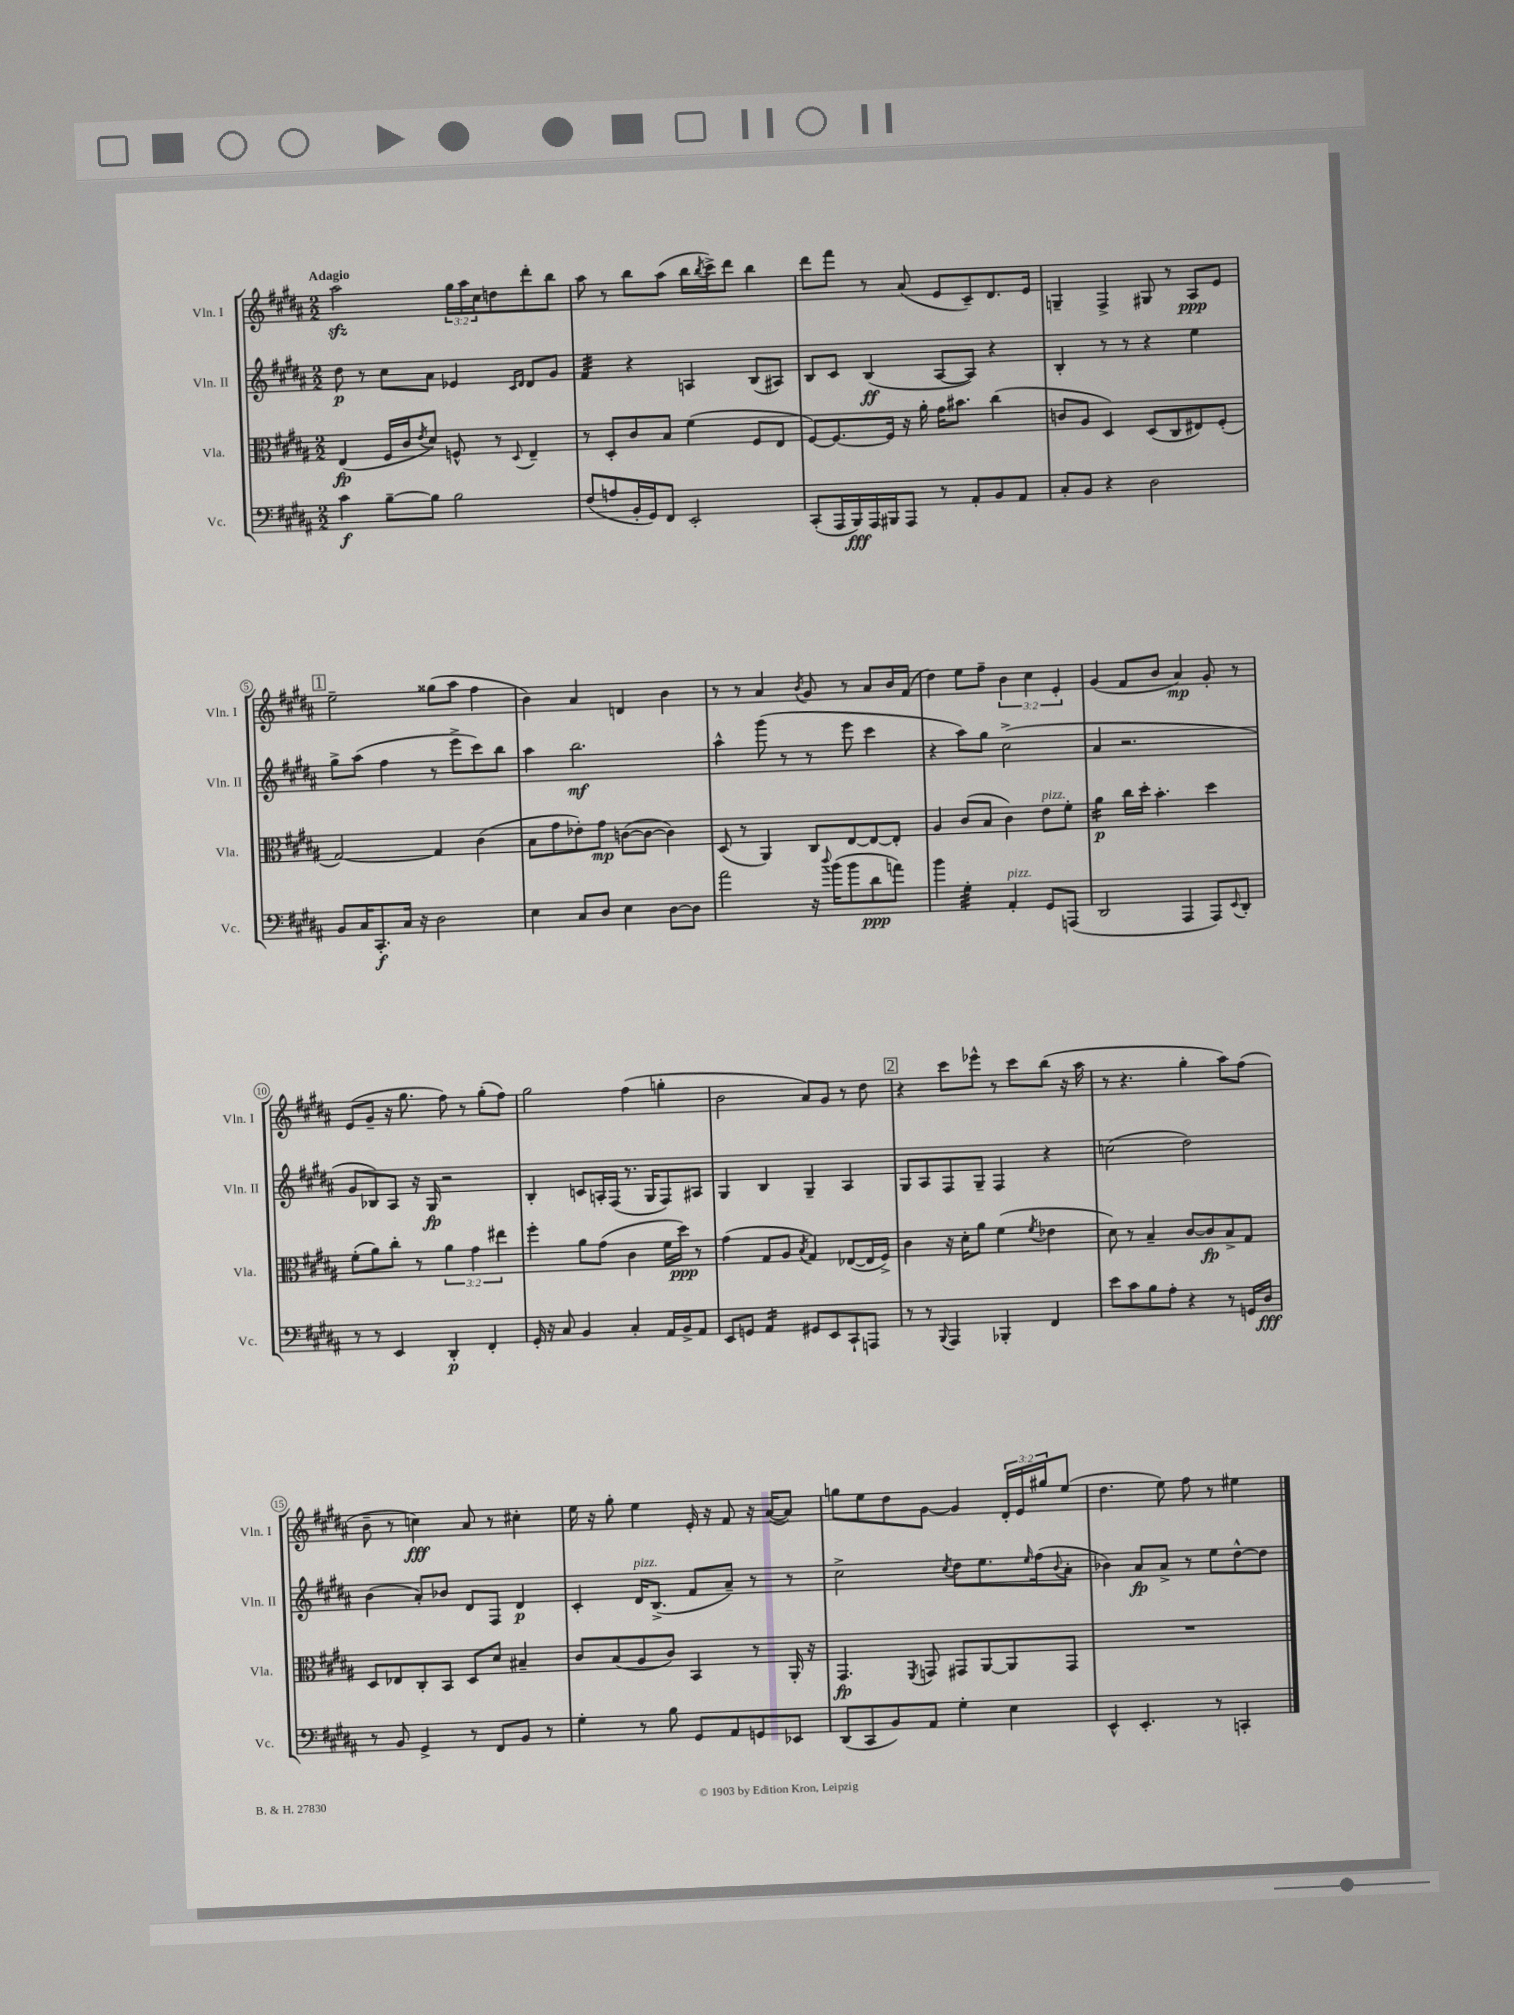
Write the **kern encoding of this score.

**kern	**kern	**kern	**kern
*staff4	*staff3	*staff2	*staff1
*clefF4	*clefC3	*clefG2	*clefG2
*k[f#c#g#d#a#]	*k[f#c#g#d#a#]	*k[f#c#g#d#a#]	*k[f#c#g#d#a#]
*M2/2	*M2/2	*M2/2	*M2/2
4c#\	(4E/	8dd#\	2aa#\
.	.	8r	.
[8B~\L	16F#/LL	8cc#\L	.
.	16c#/J	.	.
.	8qe/	.	.
8B\]J	8d#/J)	8a#\J	.
2B\	8F^^/	4e-/	24gg#\LL
.	.	.	24aa#\
.	.	.	24cc#\J
.	8r	.	8dd\
.	.	16qqc#/LL	.
.	8qqD#/	16qqd#/JJ	.
.	4E~/	8d#/L	8ddd#'\
.	.	8g#/J	8bb\J
=	=	=	=
(8F#/L	8r	4f#/	8aa#\
8A/	8D#'/L	.	8r
16BB'/L	8c#/	4r	8bb\L
16GG#/J)	.	.	.
8FF#/J	8B/J	.	(8aa#\J
2EE'/	(4f#\	4A/	16bb\LL
.	.	.	8qbb/
.	.	.	16ccc#^\J)
.	.	.	8ddd#\J
.	8F#/L	(8B/L	4bb\
.	8E/J	8A#/J)	.
=	=	=	=
(8CC#'/L	[8F#/L)	8B/L	8ddd#\L
16AAA#/L	8.F#/_	8c#/J	8fff#\J
16BBB/)	.	.	.
16AAA#/	.	(4B/	8r
16BBB#/J	16F#/]Jk	.	.
8AAA#/J	16r	.	(8a#/
.	16a#'\	.	.
8r	16g#\LK	[8A#/L	8e/L
.	8.b#\J	.	.
8AA#'/L	.	8A#/]J)	8c#~/)
8BB/	(4cc#\	4r	8.d#/
8AA#/J	.	.	.
.	.	.	16e/Jk
=	=	=	=
8C#'/L	8c/L	4B'/	4G~/
8BB/J	8A#/J	.	.
4r	4D#/)	8r	4F#^/
.	.	8r	.
2D#\	(8D#/L	4r	8G#/
.	8C#/	.	8r
.	8E#/)	4ee\	8A#/L
.	(8F#'/J	.	8e/J
=	=	=	=
8BB/L	[2G#/)	8gg#^\L	2ee~\
16C#/K	.	(8aa#\J	.
8.CC#'/	.	.	.
.	.	4ff#\	.
16C#/Jk	.	.	.
16r	.	.	.
2D#\	4G#/]	8r	(8gg##\L
.	.	8eee^\L	8aa#\J
.	(4c#\	8ccc#\)	4ff#\
.	.	8bb\J	.
=	=	=	=
4E\	8B\L	4aa#\	4b\)
.	8g#\	.	.
8C#/L	8e-'\)	2.bb\	4a#/
8D#/J	8g#\J	.	.
4E\	([8c\L	.	4d/
.	8c\_J	.	.
[8D#\L	4c\])	.	4b\
8D#\]J	.	.	.
=	=	=	=
2a#\	(8D#/	4aa#^^\	8r
.	8r	.	8r
.	4AA#/)	(8ggg#\	4a#/
.	.	8r	.
.	.	.	8qb/
16r	8C#/L	8r	8g#/
8qqdd#/	.	.	.
(16b\LK	.	.	.
8b\	[8E/	8eee\	8r
8d#\	8E/_	4ccc#\	8a#/L
8a\J)	8E'/]J	.	16b/L
.	.	.	(16f#/JJ
=	=	=	=
4b\	4A#/	4r	4dd#\)
4G#'\	(8c#/L	8aa#\L)	8ee\L
.	8B/J	8gg#\J	8ff#~\J
4AA#'/	4c#\)	(2cc#^\	6b\
.	.	.	6cc#\
8GG#/L	8e\L	.	.
.	.	.	6e'/
(8AAA/J	8f#'\J	.	.
=	=	=	=
2DD#/	4a#\	4a#/	(4g#/
.	16cc#\LL	2.r	8f#/L
.	16dd#'\JJ	.	.
.	4.b'\	.	8b/J
4AAA#/	.	.	4a#/)
8AAA#/L)	4dd#\	.	8g#'/
8qqEE/	.	.	.
8DD#'/J	.	.	8r
=	=	=	=
8r	(8f#'\L	8g#/L	(8e/L
8r	8a#\)	8B-/)	8g#~/J
4EE/	8cc#'\J	8A#/J	16r
.	.	.	8.gg#\
.	8r	16r	.
.	.	16G#/	.
4DD#'/	6a#\	2r	8ff#\)
.	.	.	8r
.	6g#\	.	.
4FF#'/	.	.	(8gg#'\L
.	6ee#\	.	.
.	.	.	8ff#\J)
=	=	=	=
16GG#'/	4ff#'\	4B'/	2gg#\
16r	.	.	.
8C#/	.	.	.
4BB/	8a#\L	8c/L	.
.	(8g#\J	16A'/L	.
.	.	(16F#/JJ	.
4C#'/	4c#\	8.r	(4ff#\
.	.	16G#/LK	.
16AA#/LL	16f#\LL	8F#/)	4gg'\
16BB^/J	16dd#\JJ)	.	.
8AA#/J	8r	8A#/J	.
=	=	=	=
8EE/L	(4g#\	4G#/	2b\
8GG/J	.	.	.
4AA#/	8G#/L	4B/	.
.	8A#/J	.	.
.	8qB/	.	.
8GG#/L	4G#/)	4G#~/	8a#/L)
8EE/	.	.	8g#/J
8CC#`/	([8E-/L	4A#/	8r
8AAA/J	16E-/]L	.	8dd#\
.	16F#^/JJ)	.	.
=	=	=	=
8r	4c#\	8G#/L	4r
8r	.	8A#/	.
8qqBBB/	.	.	.
4AAA#/	16r	8F#/	8ccc#\L
.	16d#'\LK	.	.
.	8a#\J	8G#~/J	8eee-^^\J
4BBB-'/	(4f#\	4F#/	8r
.	.	.	8ccc#\L
.	8qf#/	.	.
4FF#/	4e-\	4r	(8bb\J
.	.	.	16r
.	.	.	16aa#\
=	=	=	=
8e\L	8d#\)	(2cc\	8r
8c#\	8r	.	4.r
8B\	4B~/	.	.
8A#'\J	.	.	.
4r	[8c#/L	2dd#\)	4gg#'\
.	8c#/]	.	.
8r	8B^/	.	8aa#\L)
16GG/LL	8G#/J	.	(8ff#\J
16D#/JJ	.	.	.
=	=	=	=
8r	8D#/L	(4b\	8b~\
8BB/	8E-/	.	8r
4GG#^/	8C#'/	8a#'/L)	4cc\)
.	8BB/J	8b-/J	.
8r	8D#/L	8d#/L	8a#/
8FF#/L	8d#/J	8F#/J	8r
8BB/J	4B#~/	4d#/	4cc#'\
8r	.	.	.
=	=	=	=
4G#'\	8c#/L	4c#'/	16ee\
.	.	.	16r
.	(8B/	.	8gg#'\
8r	8A#/	16d#/LK	4ee\
.	.	(8.B^/J	.
8B\	8c#/J)	.	.
8GG#/L	4BB/	8f#/L	16e'/
.	.	.	16r
8AA#/	.	8a#~/J)	8f#/
8GG/	8r	8r	16r
.	.	.	([16a#/LK
8EE-/J	16AA#'/	8r	8a#/]J)
.	16r	.	.
=	=	=	=
(8DD#/L	4.GG#/	2cc#^\	8gg\L
8CC#/	.	.	8ee\
8BB/)	.	.	8dd#\
.	8qFF#/	.	.
8AA#/J	8GG/	.	[8g#\J
.	.	8qcc#/	.
4G#'\	8GG#/L	8dd#\L	4g#/]
.	[8AA#/	8.ee\	.
4E\	8AA#/]	.	24d#'/LL
.	.	.	24e/
.	.	16qqee/	.
.	.	(16ff#\k	.
.	.	.	24gg#/J
.	.	8qqb/	.
.	8GG#/J	8a#'\J	(8ee/J
=	=	=	=
4EE^^/	1r	4b-\)	4.dd#\
4.EE'/	.	8a#/L	.
.	.	8a#^/J	8ee\)
.	.	8r	8ff#\
8r	.	8ee\L	8r
4CC'/	.	[8dd#^^\	4ee#\
.	.	8dd#\]J	.
==	==	==	==
*-	*-	*-	*-
